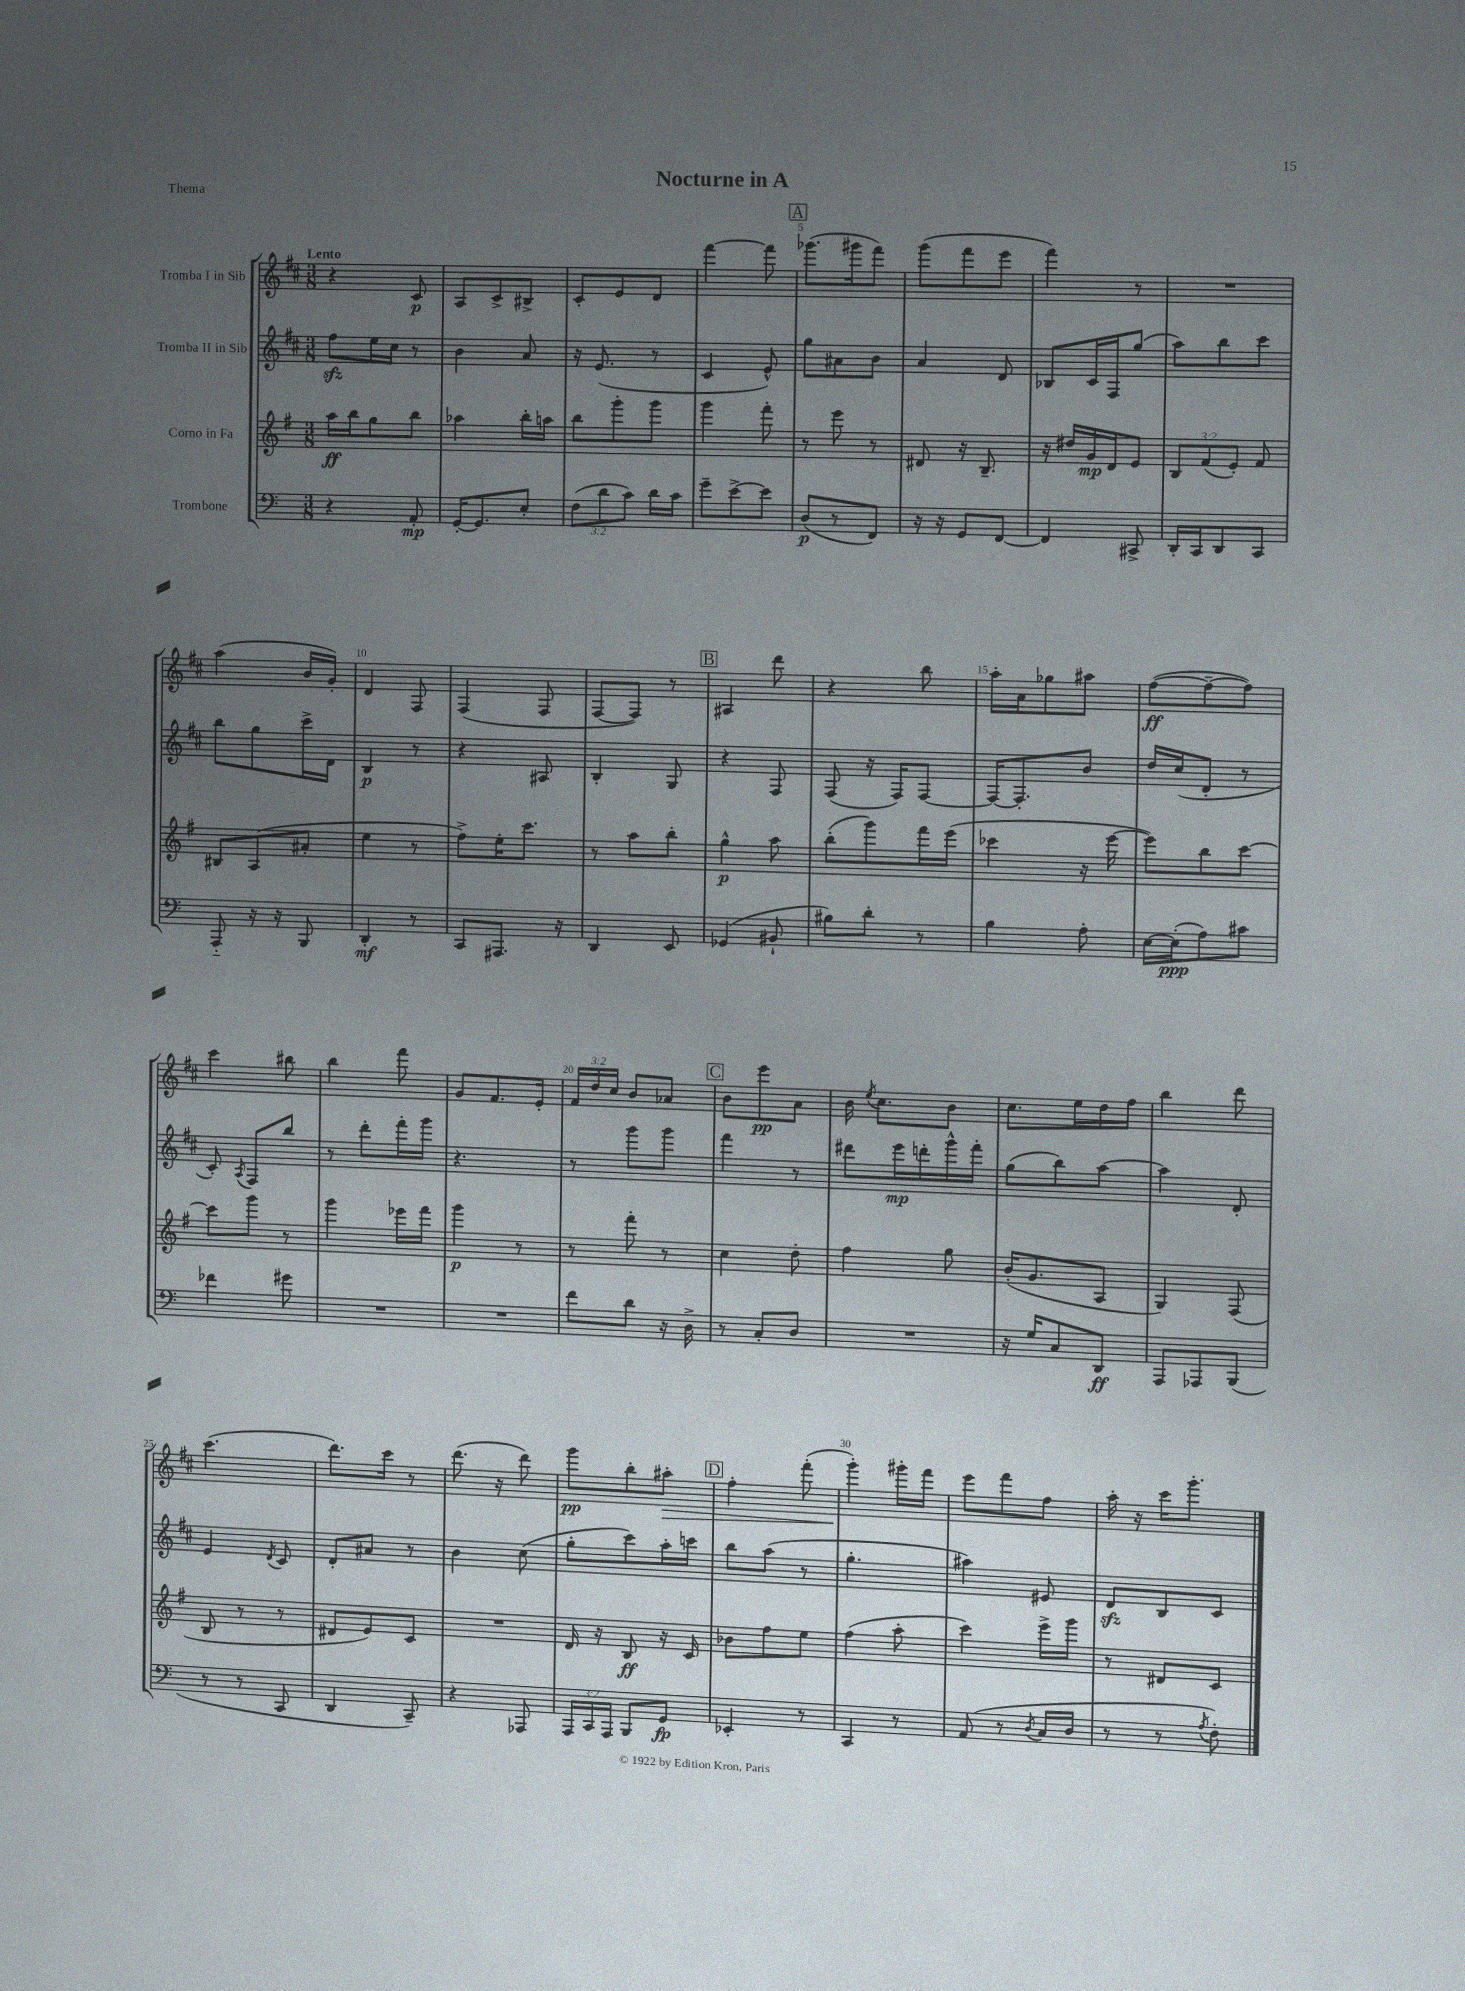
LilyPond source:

\header { title = "Nocturne in A" piece = "Thema" }
<<
\new StaffGroup <<
\new Staff = "s0" \with { instrumentName = "Tromba I in Sib" } {
    \clef treble \key d \major \numericTimeSignature \time 3/8 \override Staff.TupletNumber.text = #tuplet-number::calc-fraction-text \tempo "Lento"
    \autoBeamOff r4 cis'8\p |
    a8[ cis'8-> bis8]-> |
    cis'8[-. e'8 d'8] |
    fis'''4~ fis'''8 |
    \mark \markup { \box "A" } ges'''8.[( gis'''16 fis'''8]) |
    g'''8[( fis'''8 e'''8] |
    fis'''4) r8 |
    R4. |
    a''4( b'16[ g'16]-.) |
    d'4 fis8 |
    fis4( fis8 |
    fis8[~ fis8]) r8 |
    \mark \markup { \box "B" } ais4 d'''8 |
    r4 b''8 |
    a''16[-. a'16 ges''8 ais''8] |
    fis''8[~\ff( fis''8~-- fis''8]) |
    cis'''4 bis''8 |
    b''4 fis'''8 |
    g'8[ fis'8. e'16]-. |
    \tuplet 3/2 { fis'16[ d''16 cis''16] } b'8[ aes'8] |
    \mark \markup { \box "C" } b'8[ e'''8\pp a'8] |
    b'16 \acciaccatura { e''8 } cis''8.[ b'8] |
    cis''8.[ e''16 d''16 fis''16] |
    b''4 d'''8 |
    cis'''4.( |
    d'''8.[) cis'''16] r8 |
    d'''8.( r16 d'''8) |
    g'''8[\pp b''8-. ais''8]-.\> |
    \mark \markup { \box "D" } fis''4-. fis'''8-.( |
    g'''4-.\!) gis'''16[-. fis'''16] |
    e'''8[ fis'''8 fis''8] |
    a''16-. r16 cis'''16[ g'''8.]-. \bar "|." |
}
\new Staff = "s1" \with { instrumentName = "Tromba II in Sib" } {
    \clef treble \key d \major \numericTimeSignature \time 3/8
    \autoBeamOff fis''8[\sfz e''16 cis''16] r8 |
    b'4 a'8 |
    r16 e'8.( r8 |
    cis'4 e'8-^) |
    \mark \markup { \box "A" } g''8[ ais'8 b'8] |
    a'4 d'8 |
    bes8[ cis'16 fis16 g''8]( |
    a''8[) b''8 cis'''8] |
    b''8[ g''8 cis'''16-> d'16] |
    b4\p r8 |
    r4 ais8 |
    b4-. g8 |
    \mark \markup { \box "B" } r4 fis8 |
    fis8( r16 fis16[) fis8]~ |
    fis16[~ fis8.-. b'8] |
    d''16[ cis''16( d'8]-. r8 |
    cis'8-.) \acciaccatura { a8 } fis8[ b''8] |
    r8 d'''8[-. fis'''16-. g'''16] |
    r4. |
    r8 g'''8[ g'''8] |
    \mark \markup { \box "C" } fis'''4 r8 |
    dis'''8[ e'''16\mp d'''16-. g'''16-^ fis'''16]-. |
    g''8[( b''8) a''8]~ |
    a''4 d'8-. |
    e'4 \acciaccatura { d'8 } cis'8 |
    d'8[-. ais'8] r8 |
    b'4 cis''8( |
    g''8[-. cis'''8) a''16-. c'''16] |
    \mark \markup { \box "D" } b''8[ a''8]( r8 |
    g''4.-. |
    ais''4) eis'8 |
    d'8[\sfz b8 cis'8] \bar "|." |
}
\new Staff = "s2" \with { instrumentName = "Corno in Fa" } {
    \clef treble \key g \major \numericTimeSignature \time 3/8 \override Staff.TupletNumber.text = #tuplet-number::calc-fraction-text
    \autoBeamOff a''16[\ff b''16 g''8 b''8] |
    aes''4 b''16[-. a''16] |
    b''8[ g'''8-. g'''8] |
    g'''4 fis'''8-. |
    \mark \markup { \box "A" } r8 e'''8 r8 |
    dis'8 r16 b8.-- |
    r16 dis''16[ g'16\mp d'16 e'8] |
    \tuplet 3/2 { b8[ fis'8( e'8]-.) } fis'8 |
    bis8[ a8( ais'8]-. |
    e''4 r8 |
    fis''8[->) e''16-. c'''8.] |
    r8 a''8[ b''8]-. |
    \mark \markup { \box "B" } g''4-^\p a''8 |
    b''8[-.( g'''8) fis'''16 e'''16]( |
    ces'''4 r16 e'''16~ |
    e'''8[) b''8 c'''8]~ |
    c'''8[ g'''8] r8 |
    g'''4 ees'''16[ fis'''16] |
    g'''4\p r8 |
    r8 fis'''8-. r8 |
    \mark \markup { \box "C" } c''4 d''8-. |
    fis''4 g''8 |
    b'16[-.( g'8. a8] |
    g4) fis8( |
    b8 r8 r8 |
    dis'8[ e'8) c'8] |
    R4. |
    d'16 r16 b8\ff r16 c'16 |
    \mark \markup { \box "D" } bes'8[ fis''8 e''8] |
    fis''4( a''8-. |
    c'''4) e'''16[-> g'''16] |
    r8 dis'8[ c'8] \bar "|." |
}
\new Staff = "s3" \with { instrumentName = "Trombone" } {
    \clef bass \key c \major \numericTimeSignature \time 3/8 \override Staff.TupletNumber.text = #tuplet-number::calc-fraction-text
    \autoBeamOff r4 a,8-.\mp |
    g,16[~-. g,8. e8]-. |
    \tuplet 3/2 { f8[( d'8 c'8]) } d'16[ c'16] |
    g'8[-- e'8~-> e'8] |
    \mark \markup { \box "A" } d8[\p( r8 f,8]) |
    r16 r16 g,8[ f,8]~ |
    f,4 cis,8-> |
    d,16[-. c,16 d,8 c,8] |
    a,,8-_ r16 r16 b,,8 |
    d,4-.\mf r8 |
    c,8[ ais,,8.] r16 |
    d,4 e,8 |
    \mark \markup { \box "B" } ges,4( bis,8-! |
    bis8[) d'8]-. r8 |
    b4 a8-. |
    e16[~ e16-.\ppp( a8) cis'8] |
    fes'4 gis'8 |
    R4. |
    R4. |
    f'8[ d'8] r16 d16-> |
    \mark \markup { \box "C" } r8 c8[-. d8] |
    R4. |
    r16 g16[ c8 d,8]\ff |
    a,,8[ aes,,8 b,,8]( |
    r8 r8 c,8 |
    d,4 c,8--) |
    r4 aes,,8 |
    \tuplet 3/2 { a,,16[ c,16 a,,16] } b,,8[ g,8]\fp |
    \mark \markup { \box "D" } ees,4-. r8 |
    c,4 r8 |
    a,8( r8 \acciaccatura { d8 } c16[ d16] |
    r8 r8 \acciaccatura { a8 } f8-.) \bar "|." |
}
>>
>>
\layout { \context { \Score \override BarNumber.break-visibility = ##(#f #t #t) barNumberVisibility = #(every-nth-bar-number-visible 5) } }
